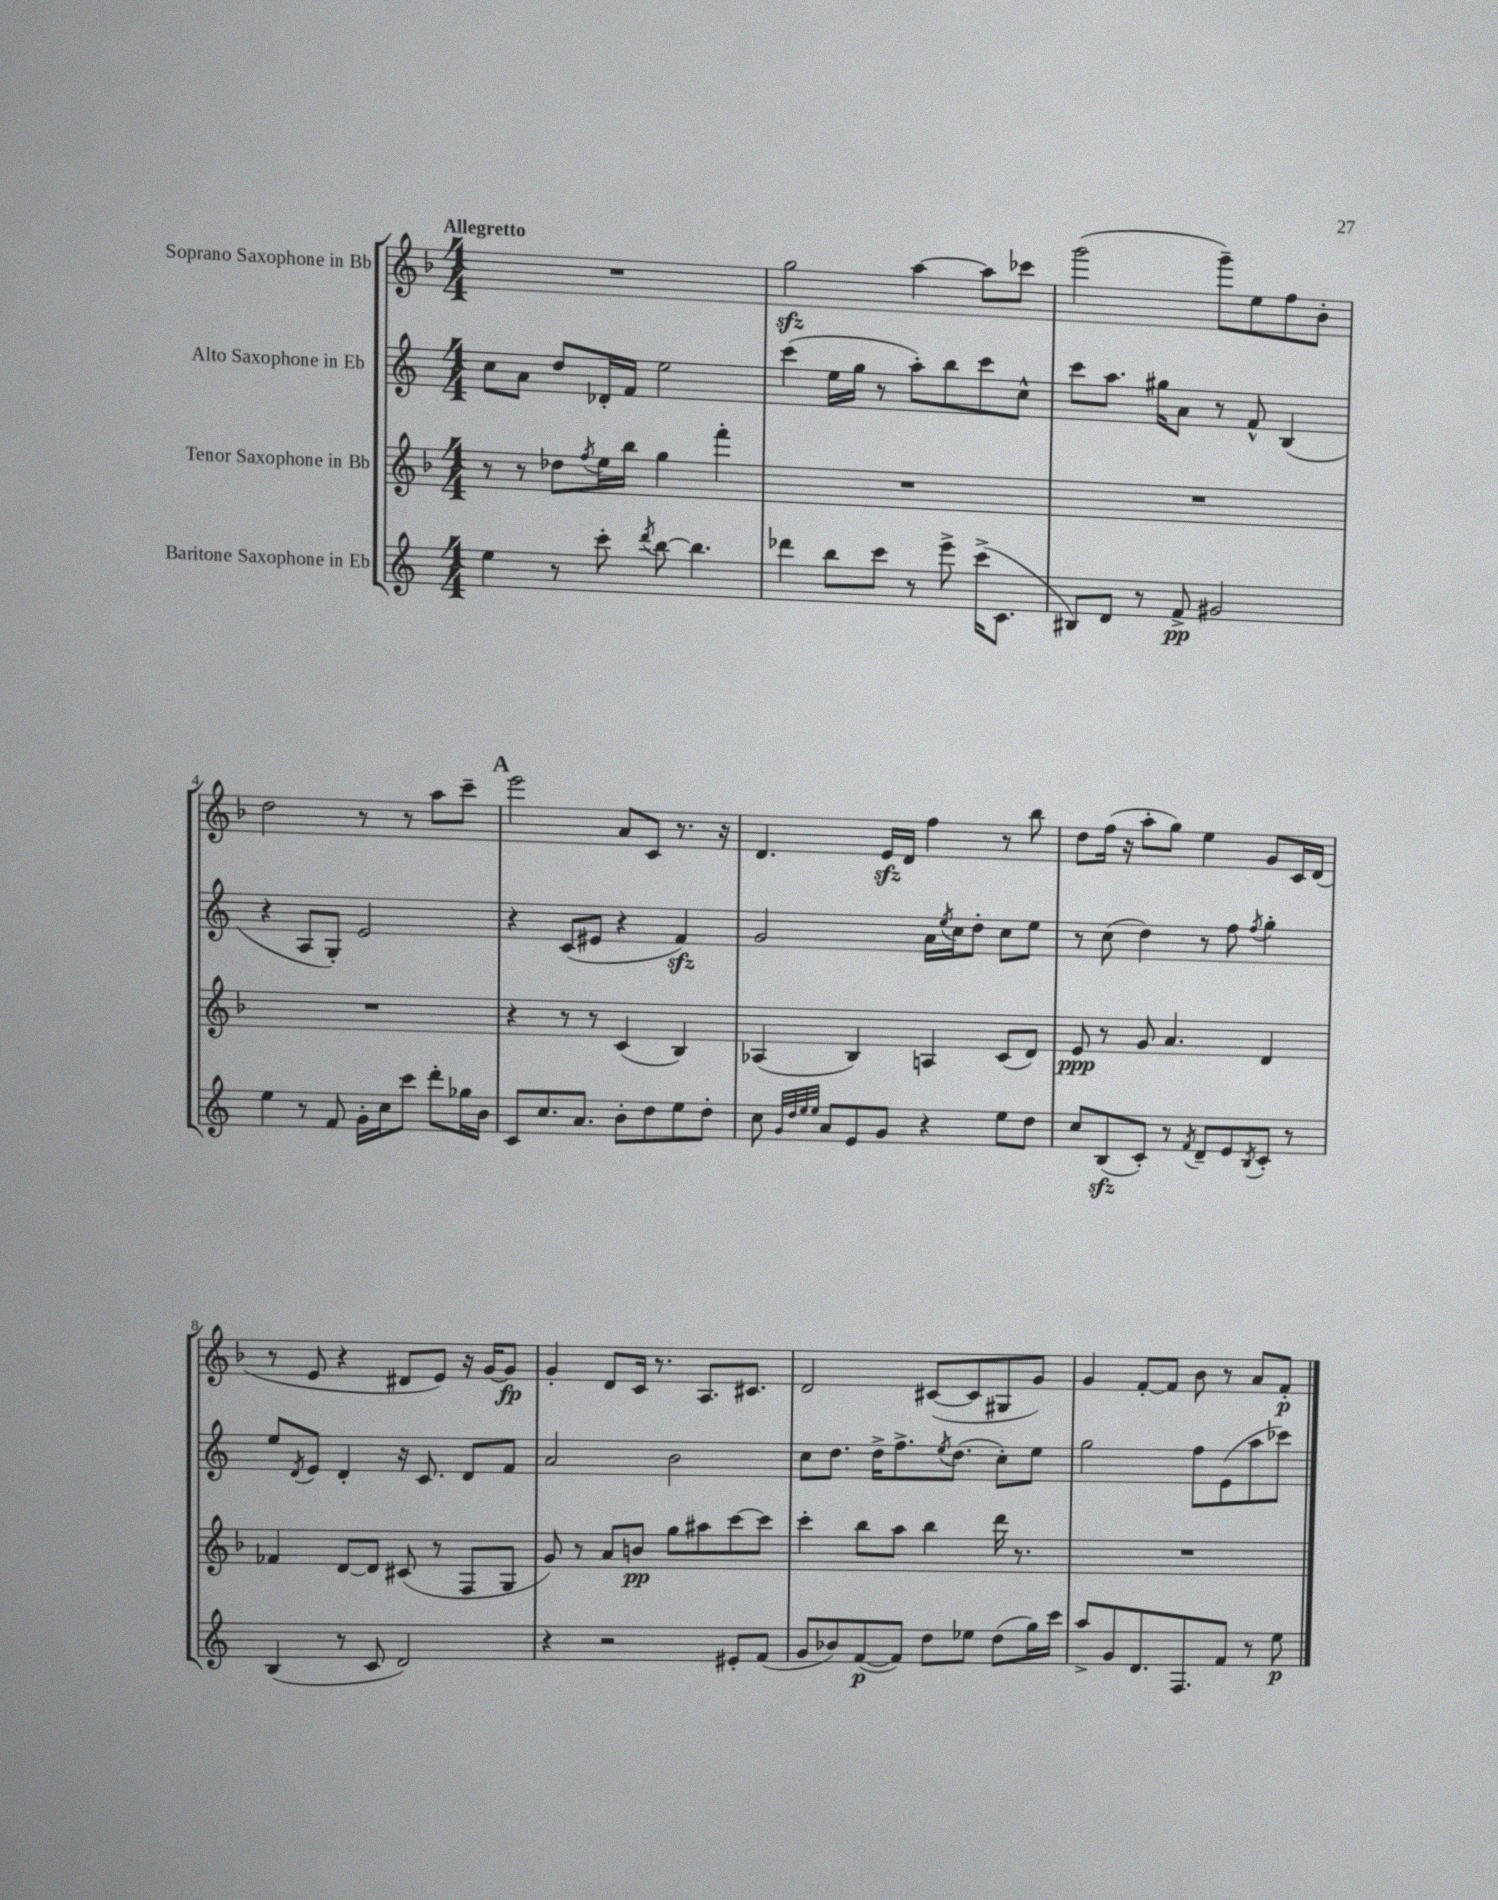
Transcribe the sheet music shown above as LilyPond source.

<<
\new StaffGroup <<
\new Staff = "s0" \with { instrumentName = "Soprano Saxophone in Bb" } {
    \clef treble \key f \major \numericTimeSignature \time 4/4 \tempo "Allegretto"
    R1 |
    g''2\sfz a''4~ a''8 ces'''8 |
    g'''2( g'''8--) e''8 f''8 bes'8-. |
    d''2 r8 r8 a''8 c'''8-- |
    \mark \markup { \bold "A" } e'''2 a'8 c'8 r8. r16 |
    d'4. e'16\sfz d'16 f''4 r8 bes''8 |
    d''8 f''16( r16 a''8-. g''8) e''4 g'8 c'16 d'16( |
    r8 e'8 r4 dis'8 e'8) r16 g'16~ g'8\fp |
    g'4-. d'8 c'16 r8. a8. cis'8. |
    d'2 cis'8~( cis'8 gis8 g'8) |
    g'4 f'8~-. f'8 bes'8 r8 a'8 f'8-.\p \bar "|." |
}
\new Staff = "s1" \with { instrumentName = "Alto Saxophone in Eb" } {
    \clef treble \key c \major \numericTimeSignature \time 4/4
    c''8 a'8 d''8 des'16-. f'16 e''2 |
    c'''4( e''16 g''16 r8 a''8-.) b''8 c'''8 c''8-^ |
    c'''8 a''8. gis''16 a'8 r8 f'8-^ b4( |
    r4 a8 g8-.) e'2 |
    \mark \markup { \bold "A" } r4 c'8( eis'8 r4 f'4\sfz) |
    g'2 a'16 \acciaccatura { e''8 } c''16 d''8-. c''8 e''8 |
    r8 c''8( d''4) r8 f''8 \acciaccatura { f''8 } g''4-. |
    e''8 \acciaccatura { d'8 } e'8 d'4-. r16 c'8. d'8 f'8 |
    a'2 b'2 |
    c''8 d''8. d''16-> f''8.-> \acciaccatura { e''8 } d''8.( c''8-.) e''8 |
    g''2 f''8 e'8( a''8 ces'''8) \bar "|." |
}
\new Staff = "s2" \with { instrumentName = "Tenor Saxophone in Bb" } {
    \clef treble \key f \major \numericTimeSignature \time 4/4
    r8 r8 des''8 \acciaccatura { f''8 } e''16 bes''16 g''4 f'''4-. |
    R1 |
    R1 |
    R1 |
    \mark \markup { \bold "A" } r4 r8 r8 c'4( bes4) |
    aes4( bes4) a4 c'8( d'8) |
    e'8\ppp r8 g'8 a'4. d'4 |
    fes'4 d'8~ d'8 cis'8( r8 f8 g8 |
    g'8) r8 a'8 b'8\pp g''8 ais''8 c'''8~ c'''8 |
    c'''4-. bes''8 a''8 bes''4 d'''16 r8. |
    R1 \bar "|." |
}
\new Staff = "s3" \with { instrumentName = "Baritone Saxophone in Eb" } {
    \clef treble \key c \major \numericTimeSignature \time 4/4
    e''4 r8 c'''8-. \acciaccatura { d'''8 } b''8~ b''4. |
    des'''4 b''8 c'''8 r8 e'''8-> c'''16->( c'8. |
    bis8) d'8 r8 f'8->\pp gis'2 |
    e''4 r8 f'8 g'16-. c''16 c'''8 d'''8-. ges''16 b'16 |
    \mark \markup { \bold "A" } c'8 c''8. a'8. b'8-. d''8 e''8 d''8-. |
    c''8 \grace { g'32 d''32 e''32 e''32 } a'8 e'8 g'8 r4 e''8 d''8 |
    c''8 b8\sfz( c'8-.) r8 \acciaccatura { f'8 } d'8-- e'8 \acciaccatura { b8 } c'8-. r8 |
    b4( r8 c'8 d'2) |
    r4 r2 eis'8-. f'8( |
    g'8 bes'8) f'8~\p( f'8) d''8 ees''8 d''8( g''16) c'''16 |
    a''8-> g'8 d'8. f8. f'8 r8 e''8\p \bar "|." |
}
>>
>>
